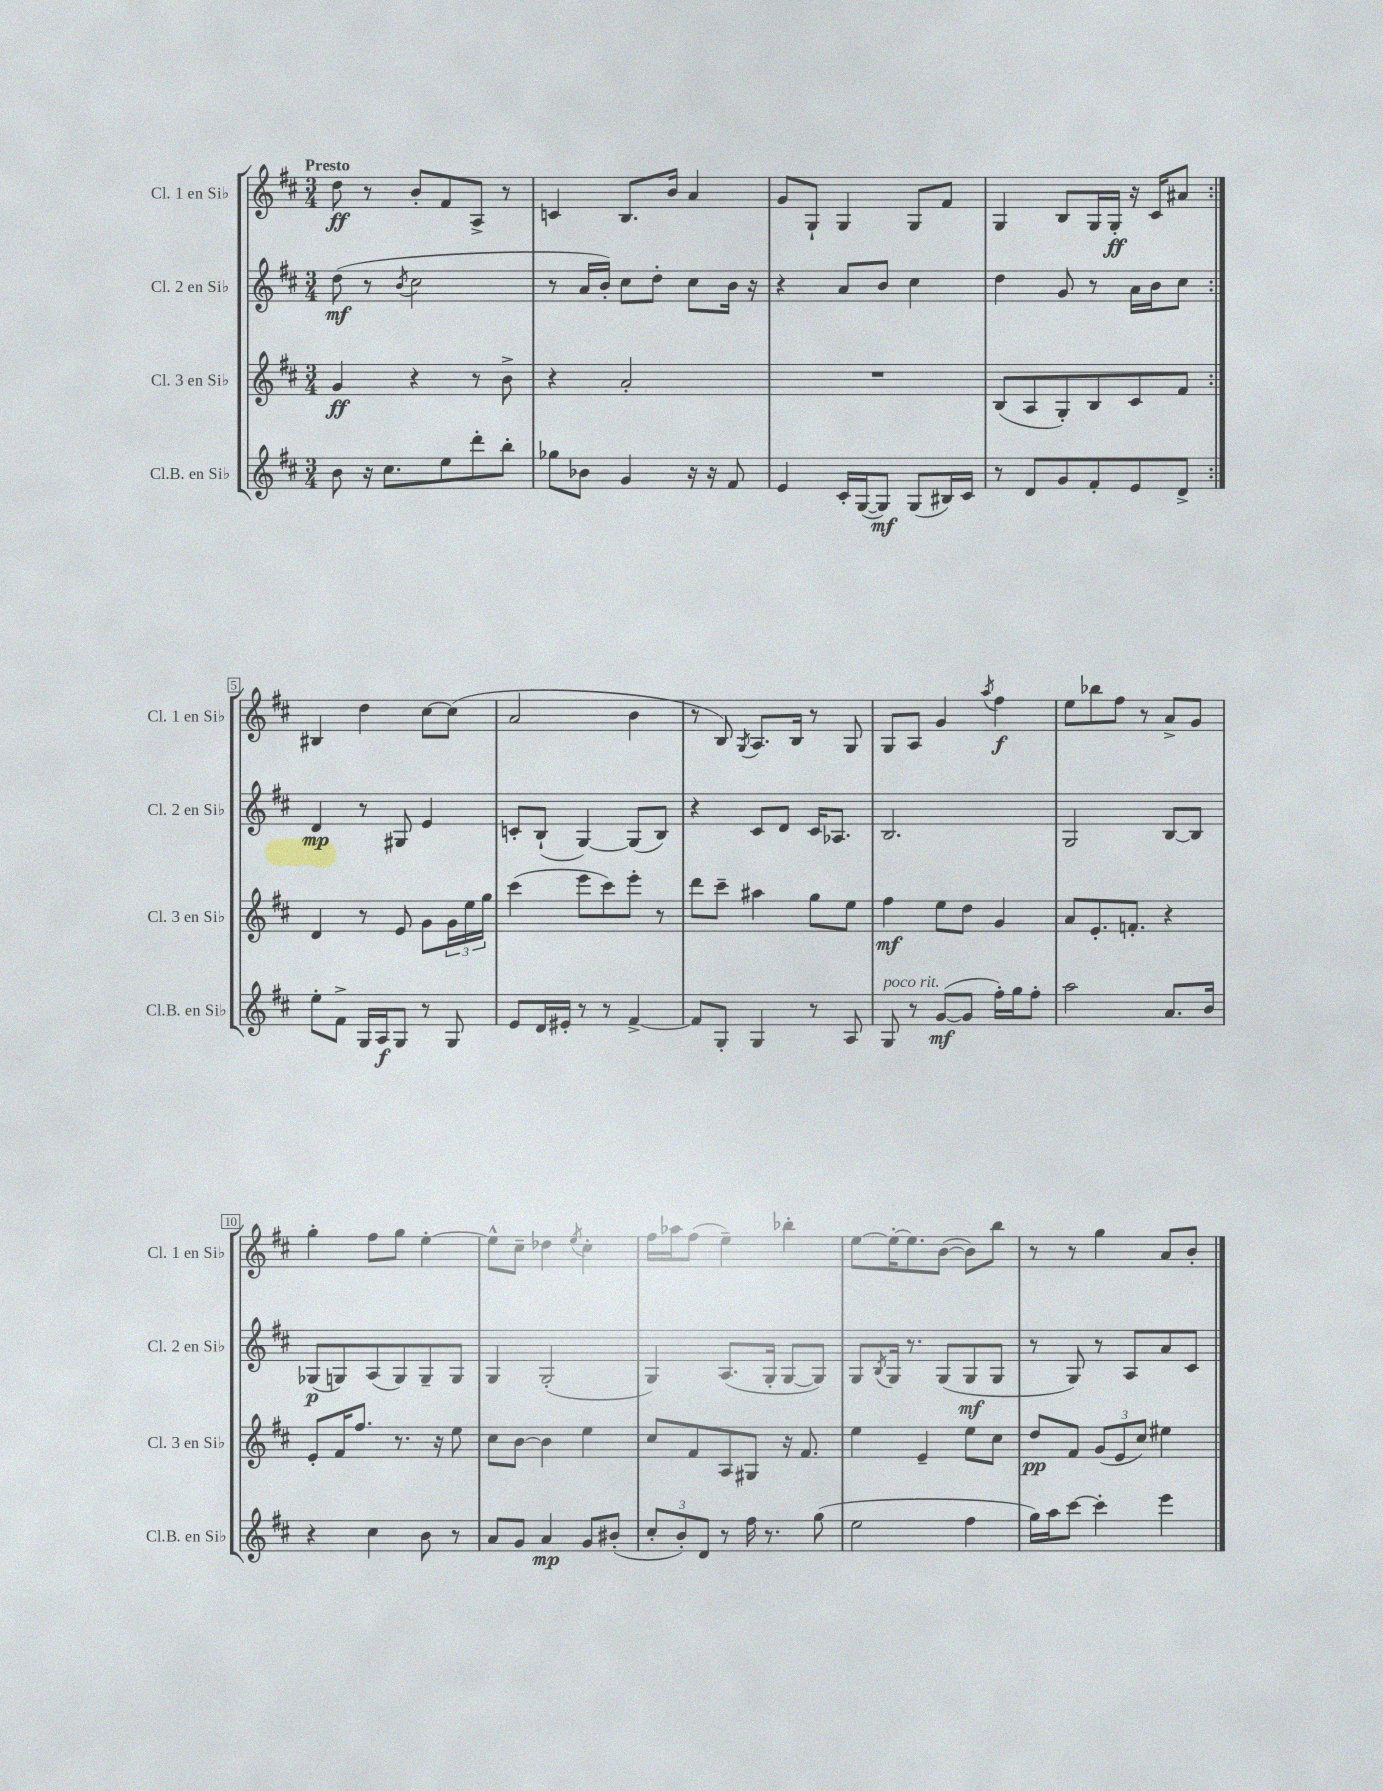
<<
\new StaffGroup <<
\new Staff = "s0" \with { instrumentName = "Cl. 1 en Sib" shortInstrumentName = "Cl. 1 en Sib" } {
    \clef treble \key d \major \numericTimeSignature \time 3/4 \tempo "Presto"
    \repeat volta 2 { d''8\ff r8 b'8-. fis'8 a8-> r8 |
    c'4 b8. b'16 a'4 |
    g'8 g8-! g4 g8 fis'8 |
    g4 b8 g16 g16-.\ff r16 cis'16 ais'8 | }
    bis4 d''4 cis''8~ cis''8( |
    a'2 b'4 |
    r8 b8) \acciaccatura { g8 } a8. b16 r8 g8 |
    g8 a8 g'4 \acciaccatura { a''8 } fis''4\f |
    e''8 bes''8 fis''8 r8 a'8-> g'8 |
    g''4-. fis''8 g''8 e''4~-. |
    e''8-^ cis''8-- des''4 \acciaccatura { e''8 } cis''4-. |
    fis''16 aes''16 fis''8( e''4--) bes''4-. |
    e''8~ e''16~-. e''8. b'8~( b'8) b''8 |
    r8 r8 g''4 a'8 b'8-. \bar "|." |
}
\new Staff = "s1" \with { instrumentName = "Cl. 2 en Sib" shortInstrumentName = "Cl. 2 en Sib" } {
    \clef treble \key d \major \numericTimeSignature \time 3/4
    \repeat volta 2 { d''8\mf( r8 \acciaccatura { b'8 } cis''2 |
    r8 a'16 b'16-.) cis''8 d''8-. cis''8 b'16 r16 |
    r4 a'8 b'8 cis''4 |
    d''4 g'8 r8 a'16 b'16 cis''8 | }
    d'4\mp r8 gis8 e'4 |
    c'8-. b8-!( g4~) g8( b8) |
    r4 cis'8 d'8 cis'16 aes8. |
    b2. |
    g2 b8~ b8 |
    ges8\p( g8) a8( g8) g8-- g8 |
    g4 g2-.( |
    g4) a8.( g16-. g8~ g8) |
    g8 \acciaccatura { b8 } g16 r8. g8( g8\mf g8 |
    r8 g8) r8 a8 a'8 cis'8 \bar "|." |
}
\new Staff = "s2" \with { instrumentName = "Cl. 3 en Sib" shortInstrumentName = "Cl. 3 en Sib" } {
    \clef treble \key d \major \numericTimeSignature \time 3/4
    \repeat volta 2 { g'4\ff r4 r8 b'8-> |
    r4 a'2-. |
    R2. |
    b8( a8 g8-.) b8 cis'8 fis'8 | }
    d'4 r8 e'8 g'8 \tuplet 3/2 { g'16 e''16 g''16 } |
    cis'''4( e'''8 cis'''8) e'''8-. r8 |
    d'''8 cis'''8-- ais''4 g''8 e''8 |
    fis''4\mf e''8 d''8 g'4 |
    a'8 e'8.-. f'8.-. r4 |
    e'8-. fis'16 fis''8. r8. r16 e''8 |
    cis''8 b'8~ b'4 e''4 |
    cis''8 fis'8 a8 gis8 r16 fis'8. |
    e''4 e'4-- e''8 cis''8 |
    d''8\pp fis'8 \tuplet 3/2 { g'8( e'8 cis''8) } eis''4 \bar "|." |
}
\new Staff = "s3" \with { instrumentName = "Cl.B. en Sib" shortInstrumentName = "Cl.B. en Sib" } {
    \clef treble \key d \major \numericTimeSignature \time 3/4
    \repeat volta 2 { b'8 r16 cis''8. e''8 d'''8-. b''8-. |
    ges''8 bes'8 g'4 r16 r16 fis'8 |
    e'4 cis'16-. g16~( g8\mf) g8( bis16) cis'16 |
    r8 d'8 g'8 fis'8-. e'8 d'8-> | }
    e''8-. fis'8-> g16 a16\f g8 r8 g8 |
    e'8 d'16 eis'16-. r8 r8 fis'4~-> |
    fis'8 g8-. g4 r8 a8 |
    g8^\markup { \italic "poco rit." } r8 g'8~\mf( g'8 fis''16-.) g''16 fis''8-. |
    a''2 a'8. b'16 |
    r4 cis''4 b'8 r8 |
    a'8 g'8 a'4\mp g'8 bis'8-.( |
    \tuplet 3/2 { cis''8-. b'8-.) d'8 } r8 fis''16 r8. g''8( |
    e''2 fis''4 |
    g''16) a''16 cis'''8~ cis'''4-. e'''4 \bar "|." |
}
>>
>>
\layout { \context { \Score \override BarNumber.stencil = #(make-stencil-boxer 0.1 0.3 ly:text-interface::print) } }
